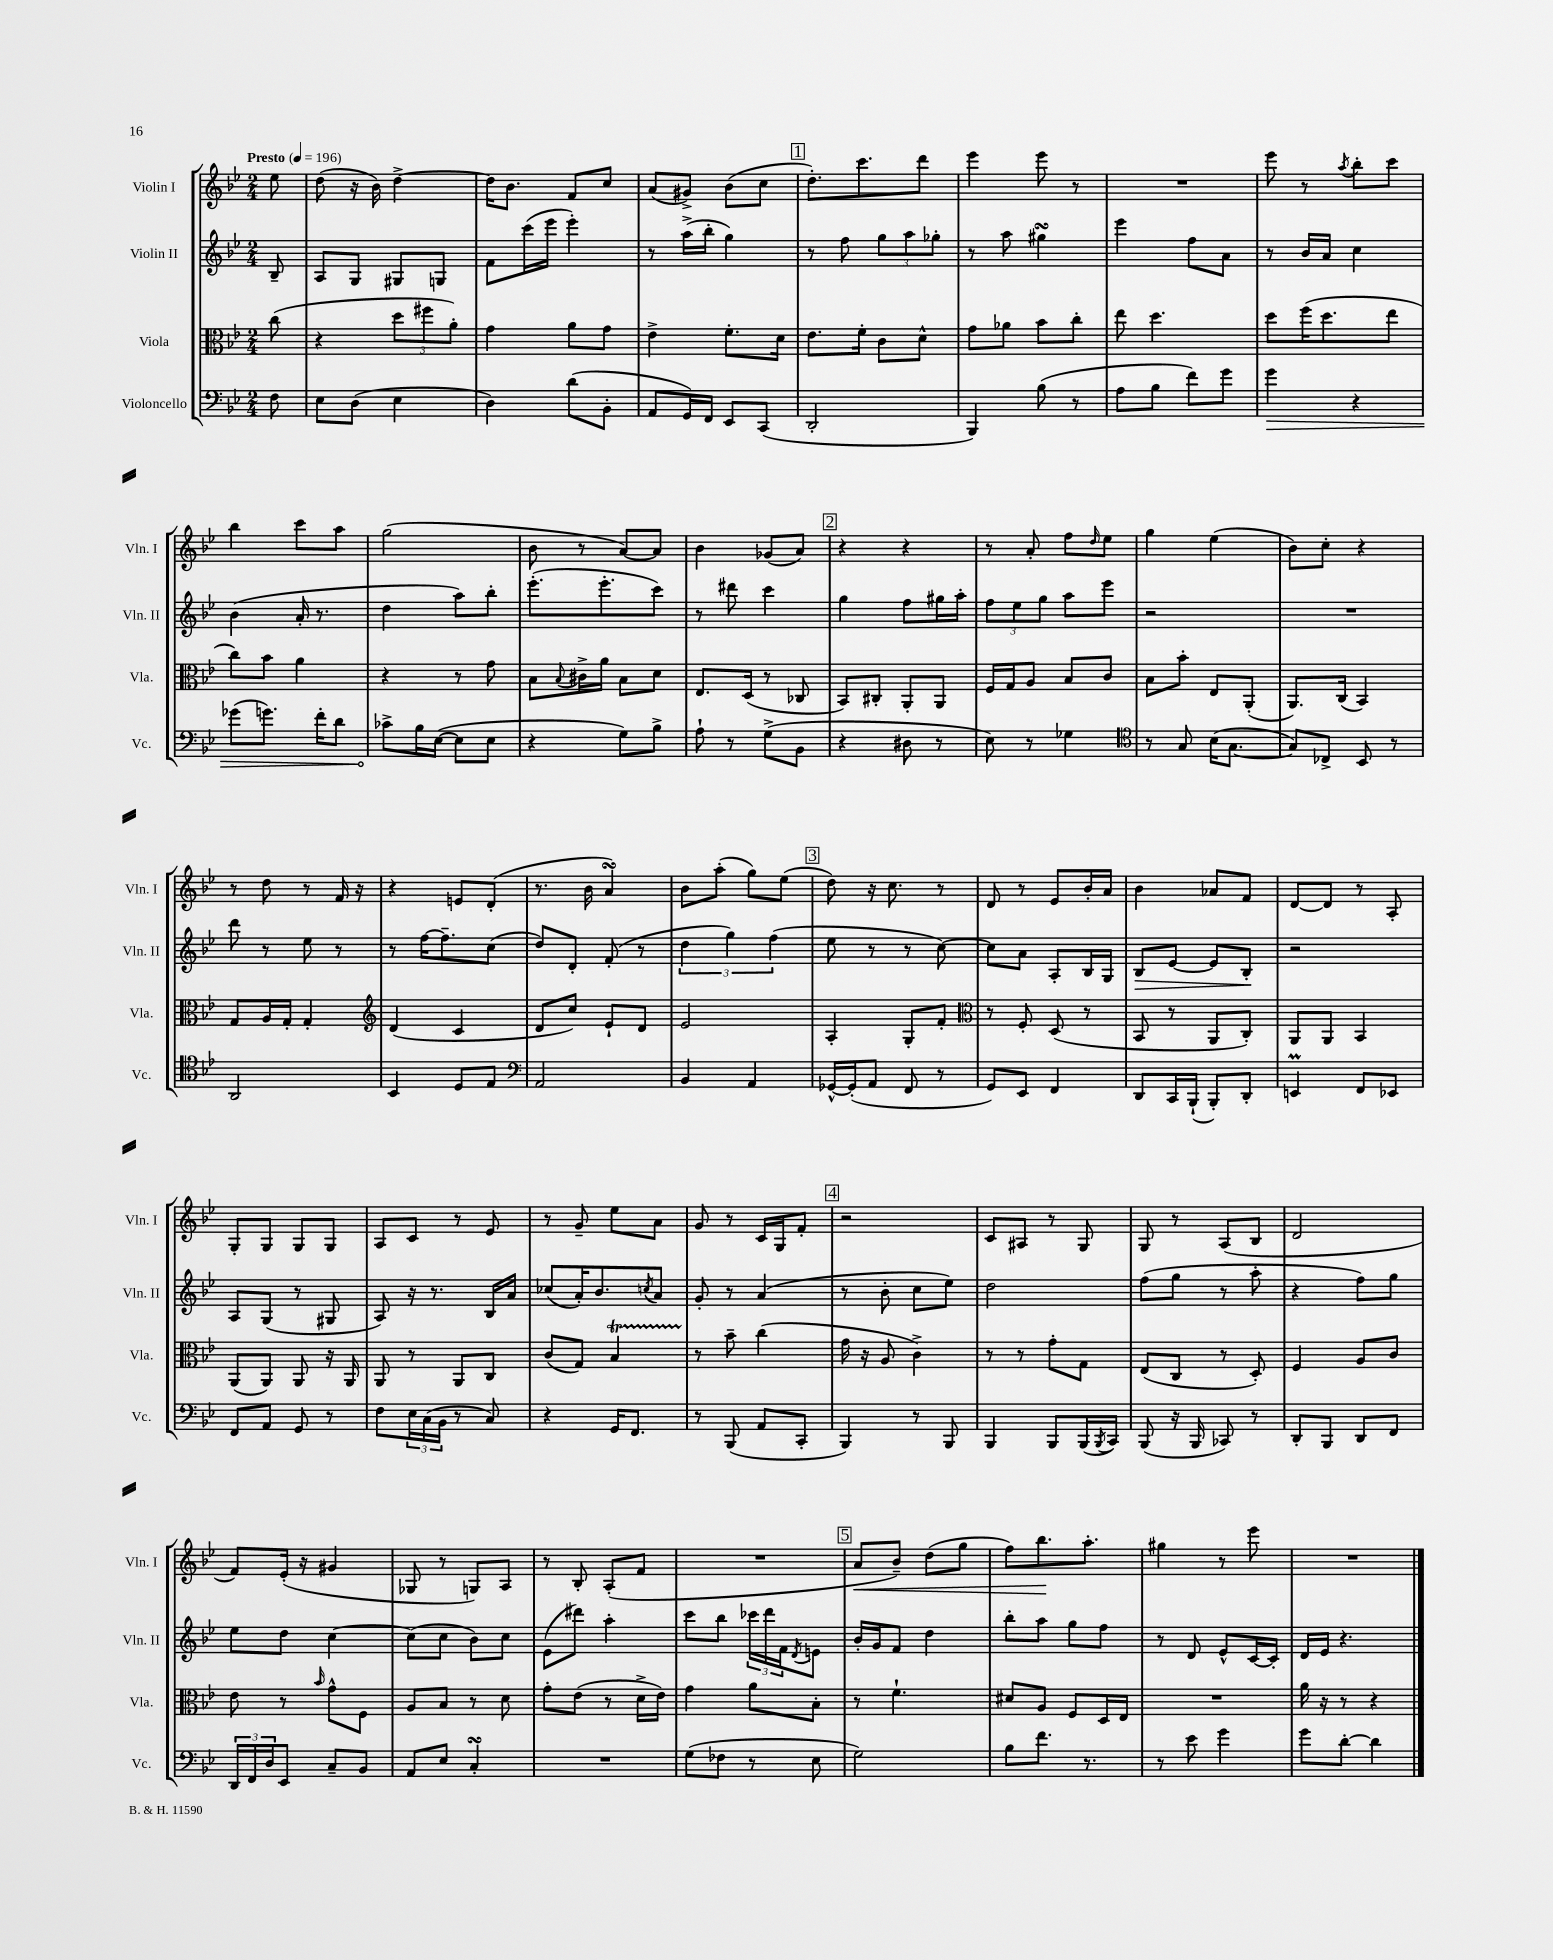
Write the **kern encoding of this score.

**kern	**dynam	**kern	**kern	**dynam	**kern	**dynam
*part4	*part4	*part3	*part2	*part2	*part1	*part1
*staff4	*staff4	*staff3	*staff2	*staff2	*staff1	*staff1
*I"Violoncello	*	*I"Viola	*I"Violin II	*	*I"Violin I	*
*I'Vc.	*	*I'Vla.	*I'Vln. II	*	*I'Vln. I	*
*clefF4	*	*clefC3	*clefG2	*	*clefG2	*
*k[b-e-]	*	*k[b-e-]	*k[b-e-]	*	*k[b-e-]	*
*M2/4	*	*M2/4	*M2/4	*	*M2/4	*
*MM196	*	*MM196	*MM196	*	*MM196	*
=	=	=	=	=	=	=
!	!	!	!	!	!LO:TX:a:B:t=Presto	!
8F\	.	(8cc\	8B-~/	.	8ee-\	.
=1	=1	=1	=1	=1	=1	=1
8E-\L	.	4r	8A/L	.	(8dd\	.
(8D\J	.	.	8G/J	.	16r	.
.	.	.	.	.	16b-\)	.
4E-\	.	12dd\L	8G#X/L	.	[4dd^\	.
.	.	12ff#X\	.	.	.	.
.	.	.	8Gn/J	.	.	.
.	.	12a'\J)	.	.	.	.
=2	=2	=2	=2	=2	=2	=2
4D\)	.	4g\	8f\L	.	16dd\KL]	.
.	.	.	.	.	8.b-\J	.
.	.	.	(16ccc\L	.	.	.
.	.	.	16eee-\JJ	.	.	.
(8d\L	.	8a\L	4eee-'\)	.	8f/L	.
8BB-'\J	.	8g\J	.	.	8cc/J	.
=3	=3	=3	=3	=3	=3	=3
8AA/L	.	4e-^\	8r	.	(8a/L	.
16GG/L)	.	.	(16aa^\LL	.	8g#X^/J)	.
16FF/JJ	.	.	16bb-'\JJ	.	.	.
8EE-/L	.	8.f'\L	4gg\)	.	(8b-\L	.
(8CC/J	.	.	.	.	8cc\J	.
.	.	16d\Jk	.	.	.	.
!!LO:REH:place=s1:t=1
=4	=4	=4	=4	=4	=4	=4
2DD'/	.	8.e-\L	8r	.	8.dd'\L)	.
.	.	.	8ff\	.	.	.
.	.	16f'\Jk	.	.	8.ccc\	.
.	.	8c\L	12gg\L	.	.	.
.	.	.	12aa\	.	.	.
.	.	8d^^\J	.	.	8ddd\J	.
.	.	.	12gg-X'\J	.	.	.
=5	=5	=5	=5	=5	=5	=5
4BBB-/)	.	8g\L	8r	.	4eee-\	.
.	.	8a-X\J	8aa\	.	.	.
(8B-\	.	8b-\L	4gg#XsSsS\	.	8eee-\	.
8r	.	8cc'\J	.	.	8r	.
=6	=6	=6	=6	=6	=6	=6
8A\L	.	8ee-\	4eee-\	.	2r	.
8B-\J	.	4.dd\	.	.	.	.
8f\L)	.	.	8ff\L	.	.	.
8g\J	.	.	8a\J	.	.	.
=7	=7	=7	=7	=7	=7	=7
!	!LO:HP:b	!	!	!	!	!
4g\	>	8dd\L	8r	.	8eee-\	.
.	.	(16ff\K	16b-/LL	.	8r	.
.	.	8.dd\	16a/JJ	.	.	.
.	.	.	.	.	8qaa/	.
4r	.	.	4cc\	.	8bb-'\L	.
.	.	8ee-\J	.	.	8ccc\J	.
!!LO:LB:g=z
=8	=8	=8	=8	=8	=8	=8
(8g-X\L	.	8cc\L)	(4b-\	.	4bb-\	.
8.gn\J)	.	8b-\J	.	.	.	.
.	.	4a\	16a'/	.	8ccc\L	.
16f'\KL	.	.	8.r	.	.	.
8d\J	.	.	.	.	8aa\J	.
=9	=9	=9	=9	=9	=9	=9
8c-X^\L	.	4r	4dd\	.	(2gg\	.
16B-\L	]	.	.	.	.	.
([16E-\JJ	.	.	.	.	.	.
8E-\L]	.	8r	8aa\L)	.	.	.
8E-\J	.	8g\	8bb-'\J	.	.	.
=10	=10	=10	=10	=10	=10	=10
4r	.	8B-\L	(8.eee-'\L	.	8b-\	.
.	.	8qqB-/	.	.	.	.
.	.	16c#X^\L	.	.	8r	.
.	.	16a\JJ	8.eee-'\	.	.	.
8G\L)	.	8B-\L	.	.	[8a/L)	.
8B-^\J	.	8d\J	8ccc\J)	.	8a/J]	.
=11	=11	=11	=11	=11	=11	=11
8A`\	.	8.E-/L	8r	.	4b-\	.
8r	.	.	8ddd#X\	.	.	.
.	.	(16D/Jk	.	.	.	.
(8G^\L	.	8r	4ccc\	.	(8g-X/L	.
8BB-\J	.	8C-X/	.	.	8a/J)	.
!!LO:REH:place=s1:t=2
=12	=12	=12	=12	=12	=12	=12
4r	.	8BB-/L)	4gg\	.	4r	.
.	.	8C#X'/J	.	.	.	.
8D#X\	.	8AA'/L	8ff\L	.	4r	.
8r	.	8AA/J	16gg#X\L	.	.	.
.	.	.	16aa'\JJ	.	.	.
=13	=13	=13	=13	=13	=13	=13
8E-\)	.	16F/LL	12ff\L	.	8r	.
.	.	16G/J	.	.	.	.
.	.	.	12ee-\	.	.	.
8r	.	8A/J	.	.	8a'/	.
.	.	.	12gg\J	.	.	.
4G-X\	.	8B-/L	8aa\L	.	8ff\L	.
.	.	.	.	.	16qqdd/	.
.	.	8c/J	8eee-\J	.	8ee-\J	.
=14	=14	=14	=14	=14	=14	=14
*clefC4	*	*	*	*	*	*
8r	.	8B-\L	2r	.	4gg\	.
8G/	.	8b-'\J	.	.	.	.
(16B-\KL	.	8E-/L	.	.	(4ee-\	.
[8.G\J	.	.	.	.	.	.
.	.	(8AA'/J	.	.	.	.
=15	=15	=15	=15	=15	=15	=15
8G/L])	.	8.AA/L)	2r	.	8b-\L)	.
8C-X^/J	.	.	.	.	8cc'\J	.
.	.	(16C/Jk	.	.	.	.
8BB-/	.	4BB-/)	.	.	4r	.
8r	.	.	.	.	.	.
!!LO:LB:g=z
=16	=16	=16	=16	=16	=16	=16
2AA/	.	8G/L	8ddd\	.	8r	.
.	.	16A/L	8r	.	8dd\	.
.	.	16G'/JJ	.	.	.	.
.	.	4G'/	8ee-\	.	8r	.
.	.	.	8r	.	16f/	.
.	.	.	.	.	16r	.
=17	=17	=17	=17	=17	=17	=17
*	*	*clefG2	*	*	*	*
4BB-/	.	(4d/	8r	.	4r	.
.	.	.	[16ff\KL	.	.	.
.	.	.	8.ff~\]	.	.	.
8D/L	.	4c/	.	.	8en/L	.
8E-/J	.	.	(8cc\J	.	(8d'/J	.
=18	=18	=18	=18	=18	=18	=18
*clefF4	*	*	*	*	*	*
2AA/	.	8d/L	8dd/L)	.	8.r	.
.	.	8cc/J)	8d'/J	.	.	.
.	.	.	.	.	16b-\	.
.	.	8e-`/L	(8f'/	.	4asSsS/)	.
.	.	8d/J	8r	.	.	.
=19	=19	=19	=19	=19	=19	=19
4BB-/	.	2e-/	6dd\	.	8b-\L	.
.	.	.	.	.	(8aa'\J	.
.	.	.	6gg\)	.	.	.
4AA/	.	.	.	.	8gg\L)	.
.	.	.	(6ff\	.	.	.
.	.	.	.	.	(8ee-\J	.
!!LO:REH:place=s1:t=3
=20	=20	=20	=20	=20	=20	=20
[16GG-X^^/LL	.	4A'/	8ee-\	.	8dd\)	.
(16GG-'/J]	.	.	.	.	.	.
8AA/J	.	.	8r	.	16r	.
.	.	.	.	.	8.cc\	.
8FF/	.	8G'/L	8r	.	.	.
8r	.	8f'/J	[8cc\)	.	8r	.
=21	=21	=21	=21	=21	=21	=21
*	*	*clefC3	*	*	*	*
8GG/L)	.	8r	8cc\L]	.	8d/	.
8EE-/J	.	8F'/	8a\J	.	8r	.
4FF/	.	(8D/	8A'/L	.	8e-/L	.
.	.	8r	16B-/L	.	16b-'/L	.
.	.	.	16G/JJ	.	16a/JJ	.
=22	=22	=22	=22	=22	=22	=22
!	!	!	!	!LO:HP:b	!	!
8DD/L	.	8BB-/	8B-/L	>	4b-\	.
16CC/L	.	8r	[8e-/J	.	.	.
(16BBB-`/JJ	.	.	.	.	.	.
8BBB-'/L)	.	8AA/L	8e-/L]	.	8a-X/L	.
8DD'/J	.	8C'/J)	8B-'/J	.	8f/J	.
.	.	.	.	]	.	.
=23	=23	=23	=23	=23	=23	=23
4EEnm/	.	8AA/L	2r	.	[8d/L	.
.	.	8AA/J	.	.	8d/J]	.
8FF/L	.	4BB-/	.	.	8r	.
8EE-X/J	.	.	.	.	8A'/	.
!!LO:LB:g=z
=24	=24	=24	=24	=24	=24	=24
8FF/L	.	(8AA/L	8A/L	.	8G'/L	.
8AA/J	.	8AA/J)	(8G/J	.	8G/J	.
8GG/	.	8AA/	8r	.	8G/L	.
8r	.	16r	8G#X/	.	8G/J	.
.	.	16AA/	.	.	.	.
=25	=25	=25	=25	=25	=25	=25
8F\L	.	8AA/	8A/)	.	8A/L	.
24E-\L	.	8r	16r	.	8c/J	.
(24C\	.	.	.	.	.	.
.	.	.	8.r	.	.	.
24BB-\JJ	.	.	.	.	.	.
8r	.	8AA/L	.	.	8r	.
8C/)	.	8C/J	16B-/LL	.	8e-/	.
.	.	.	16a/JJ	.	.	.
=26	=26	=26	=26	=26	=26	=26
4r	.	(8c/L	(8cc-X/L	.	8r	.
.	.	8G/J)	16a'/K)	.	8g~/	.
.	.	.	8.b-/	.	.	.
16GG/KL	.	4B-T/	.	.	8ee-\L	.
8.FF/J	.	.	.	.	.	.
.	.	.	8qccn/	.	.	.
.	.	.	8a/J	.	8a\J	.
=27	=27	=27	=27	=27	=27	=27
8r	.	8r	8g'/	.	8g/	.
(8BBB-/	.	8b-~\	8r	.	8r	.
8AA/L	.	(4cc\	(4a/	.	16c/LL	.
.	.	.	.	.	16G/J	.
8CC'/J	.	.	.	.	8f'/J	.
!!LO:REH:place=s1:t=4
=28	=28	=28	=28	=28	=28	=28
4BBB-/)	.	16g\	8r	.	2r	.
.	.	16r	.	.	.	.
.	.	8A/	8b-'\	.	.	.
8r	.	4c^\)	8cc\L	.	.	.
8BBB-/	.	.	8ee-\J)	.	.	.
=29	=29	=29	=29	=29	=29	=29
4BBB-/	.	8r	2dd\	.	8c/L	.
.	.	8r	.	.	8A#X/J	.
8BBB-/L	.	8g'\L	.	.	8r	.
(16BBB-/L	.	8G\J	.	.	8G/	.
8qBBB-/	.	.	.	.	.	.
16CC/JJ)	.	.	.	.	.	.
=30	=30	=30	=30	=30	=30	=30
(8BBB-/	.	(8E-/L	(8ff\L	.	8G/	.
16r	.	8C/J	8gg\J	.	8r	.
16BBB-/	.	.	.	.	.	.
8CC-X/)	.	8r	8r	.	(8A/L	.
8r	.	8D'/)	8aa'\	.	8B-/J	.
=31	=31	=31	=31	=31	=31	=31
8DD'/L	.	4F/	4r	.	2d/	.
8BBB-/J	.	.	.	.	.	.
8DD/L	.	8A/L	8ff\L)	.	.	.
8FF/J	.	8c/J	8gg\J	.	.	.
!!LO:LB:g=z
=32	=32	=32	=32	=32	=32	=32
24DD/LL	.	8e-\	8ee-\L	.	8f/L)	.
24FF/	.	.	.	.	.	.
24D/J	.	.	.	.	.	.
8EE-/J	.	8r	8dd\J	.	(16e-'/Jk	.
.	.	.	.	.	16r	.
.	.	16qqb-/	.	.	.	.
8C~/L	.	8g^^\L	[4cc\	.	4g#X/	.
8BB-/J	.	8F\J	.	.	.	.
=33	=33	=33	=33	=33	=33	=33
8AA/L	.	8A/L	(8cc\L]	.	8G-X/	.
8E-/J	.	8B-/J	8cc\J	.	8r	.
4CsSSS'/	.	8r	8b-\L)	.	8Gn/L)	.
.	.	8d\	8cc\J	.	8A/J	.
=34	=34	=34	=34	=34	=34	=34
2r	.	8g'\L	(8e-\L	.	8r	.
.	.	(8e-\J	8ddd#X\J)	.	8B-'/	.
.	.	8r	4aa'\	.	(8A'/L	.
.	.	16d^\LL	.	.	8f/J	.
.	.	16e-\JJ)	.	.	.	.
=35	=35	=35	=35	=35	=35	=35
(8G\L	.	4g\	8ccc\L	.	2r	.
8F-X\J	.	.	8bb-\J	.	.	.
8r	.	8a\L	24ccc-X\LL	.	.	.
.	.	.	24ddd\	.	.	.
.	.	.	24f\J	.	.	.
.	.	.	8qd/	.	.	.
8E-\	.	8B-'\J	8en\J	.	.	.
!!LO:REH:place=s1:t=5
=36	=36	=36	=36	=36	=36	=36
!	!	!	!	!	!	!LO:HP:b
2G\)	.	8r	16b-'/LL	.	8a/L	<
.	.	.	16g/J	.	.	.
.	.	4.f`\	8f/J	.	8b-~/J)	.
.	.	.	4dd\	.	(8dd\L	.
.	.	.	.	.	8gg\J	.
=37	=37	=37	=37	=37	=37	=37
8B-\L	.	8d#X/L	8bb-'\L	.	8ff\L)	.
8.f\J	.	8A/J	8aa\J	.	8.bb-\	.
.	.	8F/L	8gg\L	.	.	.
8.r	.	.	.	.	8.aa'\J	[
.	.	16D/L	8ff\J	.	.	.
.	.	16E-/JJ	.	.	.	.
=38	=38	=38	=38	=38	=38	=38
8r	.	2r	8r	.	4gg#X\	.
8e-\	.	.	8d/	.	.	.
4g\	.	.	8e-^^/L	.	8r	.
.	.	.	[16c/L	.	8eee-\	.
.	.	.	16c'/JJ]	.	.	.
=39	=39	=39	=39	=39	=39	=39
8g\L	.	16a\	16d/LL	.	2r	.
.	.	16r	16e-/JJ	.	.	.
[8d'\J	.	8r	4.r	.	.	.
4d\]	.	4r	.	.	.	.
==	==	==	==	==	==	==
*-	*-	*-	*-	*-	*-	*-
